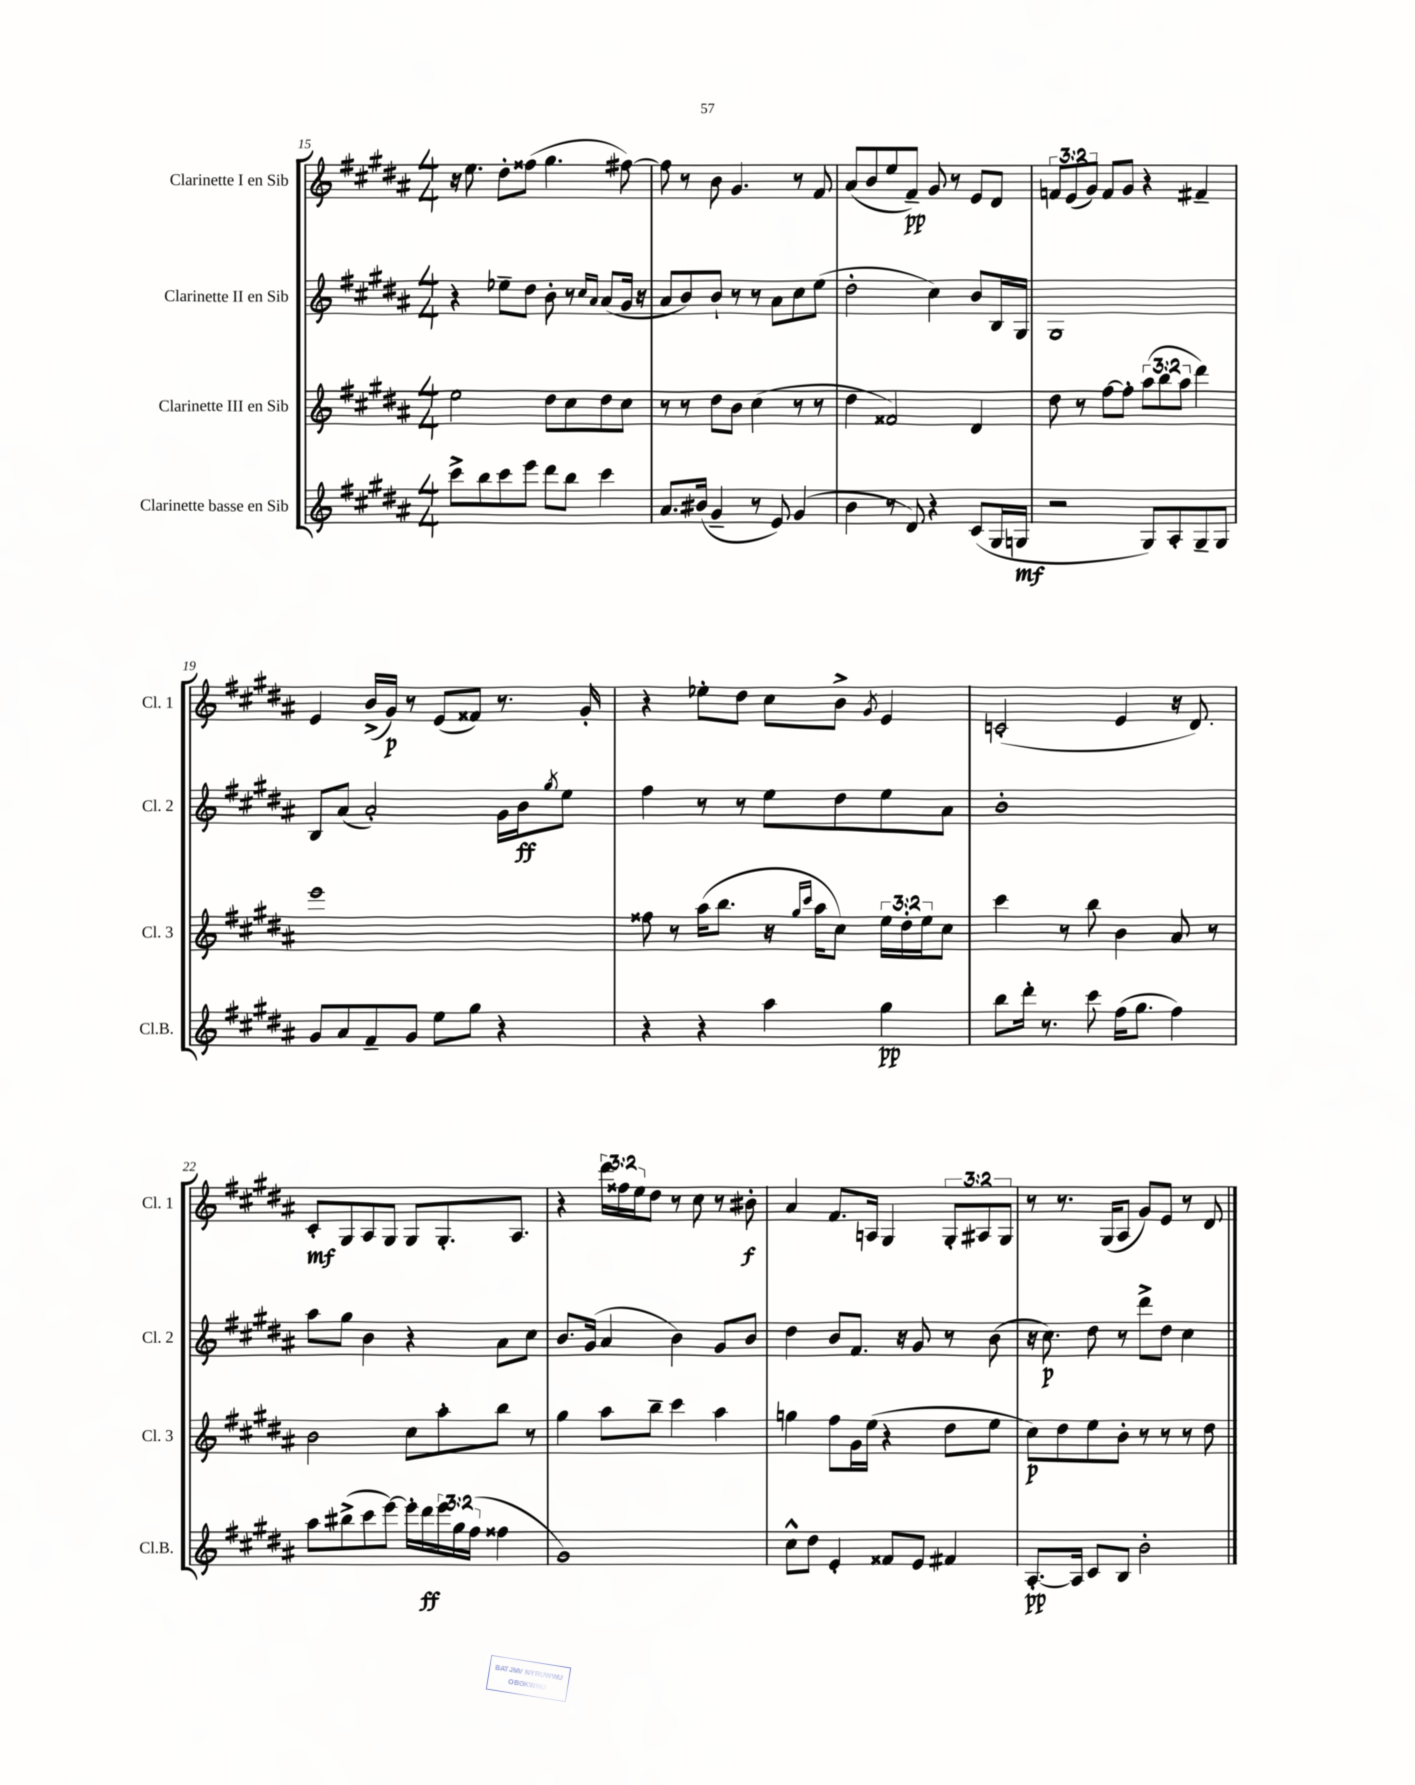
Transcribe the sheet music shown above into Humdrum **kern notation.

**kern	**kern	**kern	**kern
*staff4	*staff3	*staff2	*staff1
*clefG2	*clefG2	*clefG2	*clefG2
*k[f#c#g#d#a#]	*k[f#c#g#d#a#]	*k[f#c#g#d#a#]	*k[f#c#g#d#a#]
*M4/4	*M4/4	*M4/4	*M4/4
8ccc#^\L	2ee\	4r	16r
.	.	.	8.ee\
8bb\	.	.	.
8ccc#\	.	8ee-~\L	8dd#'\L
8eee\J	.	8dd#\J	(8ff##\J
8ddd#\L	8dd#\L	8b'\	4.gg#\
8bb\J	8cc#\	8r	.
.	.	16qqcc#/LL	.
.	.	16qqa#/JJ	.
4ccc#\	8dd#\	(8a#/L	.
.	8cc#\J	16g#/Jk	[8ff#\)
.	.	16r	.
=	=	=	=
8.a#/L	8r	8a#/L	8ff#\]
.	8r	8b/)	8r
(16b#/Jk	.	.	.
4g#~/	8dd#\L	8b`/J	8b\
.	8b\J	8r	4.g#/
8r	(4cc#\	8r	.
8e/)	.	8a#\L	.
(4g#/	8r	8cc#\	8r
.	8r	(8ee\J	8f#/
=	=	=	=
4b\	4dd#\	2dd#'\	(8a#/L
.	.	.	8b/
8r	2f##/)	.	8ee/
8d#/)	.	.	8f#~/J)
4r	.	4cc#\)	8g#/
.	.	.	8r
(8c#/L	4d#/	8b/L	8e/L
16G#/L	.	16B/L	8d#/J
16G/JJ	.	16G#/JJ	.
=	=	=	=
2r	8dd#\	1G#	12f/L
.	.	.	(12e/
.	8r	.	.
.	.	.	12g#/J)
.	[8ff#\L	.	8f/L
.	8ff#'\]J	.	8g#/J
8G#/L)	(12aa#\L	.	4r
.	12bb\	.	.
8A#'/	.	.	.
.	12aa#\J	.	.
8G#~/	4ddd#\)	.	4f#~/
8G#/J	.	.	.
=	=	=	=
8g#/L	1eee	8B/L	4e/
8a#/	.	(8a#/J	.
8f#~/	.	2a#'/)	(16b^/LL
.	.	.	16g#/JJ)
8g#/J	.	.	8r
8ee\L	.	.	(8e/L
8gg#\J	.	.	8f##/J)
4r	.	16g#\LL	8.r
.	.	16b\J	.
.	.	8qgg#/	.
.	.	8ee\J	.
.	.	.	16g#'/
=	=	=	=
4r	8ff##\	4ff#\	4r
.	8r	.	.
4r	(16aa#\LK	8r	8ee-'\L
.	8.bb\J	.	.
.	.	8r	8dd#\J
4aa#\	16r	8ee\L	8cc#\L
.	16qqgg#/LL	.	.
.	16qqccc#/JJ	.	.
.	16aa#\LK	.	.
.	8cc#\J)	8dd#\	8b^\J
.	.	.	8qg#/
4gg#\	24ee\LL	8ee\	4e/
.	24dd#'\	.	.
.	24ee\J	.	.
.	8cc#\J	8a#\J	.
=	=	=	=
8bb\L	4ccc#\	1b'	(2c'/
16ddd#'\Jk	.	.	.
8.r	.	.	.
.	8r	.	.
8ccc#\	8bb\	.	.
(16ff#\LK	4b\	.	4e/
8.gg#\J	.	.	.
4ff#\)	8a#/	.	16r
.	.	.	8.d#/)
.	8r	.	.
=	=	=	=
8aa#\L	2b\	8aa#\L	8c#'/L
(8bb#^\	.	8gg#\J	8G#/
8ccc#\	.	4b\	8A#/
[8eee\J)	.	.	8G#/J
16eee'\]LL	8cc#\L	4r	8G#/L
16ddd#\	.	.	.
24eee\	8aa#'\	.	8.G#'/
24gg#\	.	.	.
(24ff#\JJ	.	.	.
4ff##\	8bb\J	8a#\L	.
.	.	.	8.A#/J
.	8r	8cc#\J	.
=	=	=	=
1g#)	4gg#\	8.b/L	4r
.	.	(16g#/Jk	.
.	8aa#\L	4a#/	24ddd#\LL
.	.	.	24ff##\
.	.	.	24ee\J
.	8bb~\J	.	8dd#\J
.	4ccc#\	4b\)	8r
.	.	.	8cc#\
.	4aa#\	8g#/L	8r
.	.	8b/J	8b#'\
=	=	=	=
8cc#^^\L	4gg\	4dd#\	4a#/
8dd#\J	.	.	.
4e'/	8ff#\L	8b/L	8.f#/L
.	16g#\L	8.f#/J	.
.	(16ee\JJ	.	16A/Jk
8f##/L	4r	.	4G#/
.	.	16r	.
8e/J	.	8g#/	.
4f#/	8dd#\L	8r	12G#'/L
.	.	.	12A#/
.	8ee\J	(8b\	.
.	.	.	12G#/J
=	=	=	=
[8.A#'/L	8cc#\L)	16r	8r
.	.	8.cc#\)	.
.	8dd#\	.	8.r
16A#/]Jk	.	.	.
8c#/L	8ee\	8dd#\	.
.	.	.	(16G#/LK
8B/J	8b'\J	8r	8A#/J
2b'\	8r	8ddd#^\L	8g#/L)
.	8r	8dd#\J	8e/J
.	8r	4cc#\	8r
.	8dd#\	.	8d#/
==	==	==	==
*-	*-	*-	*-
